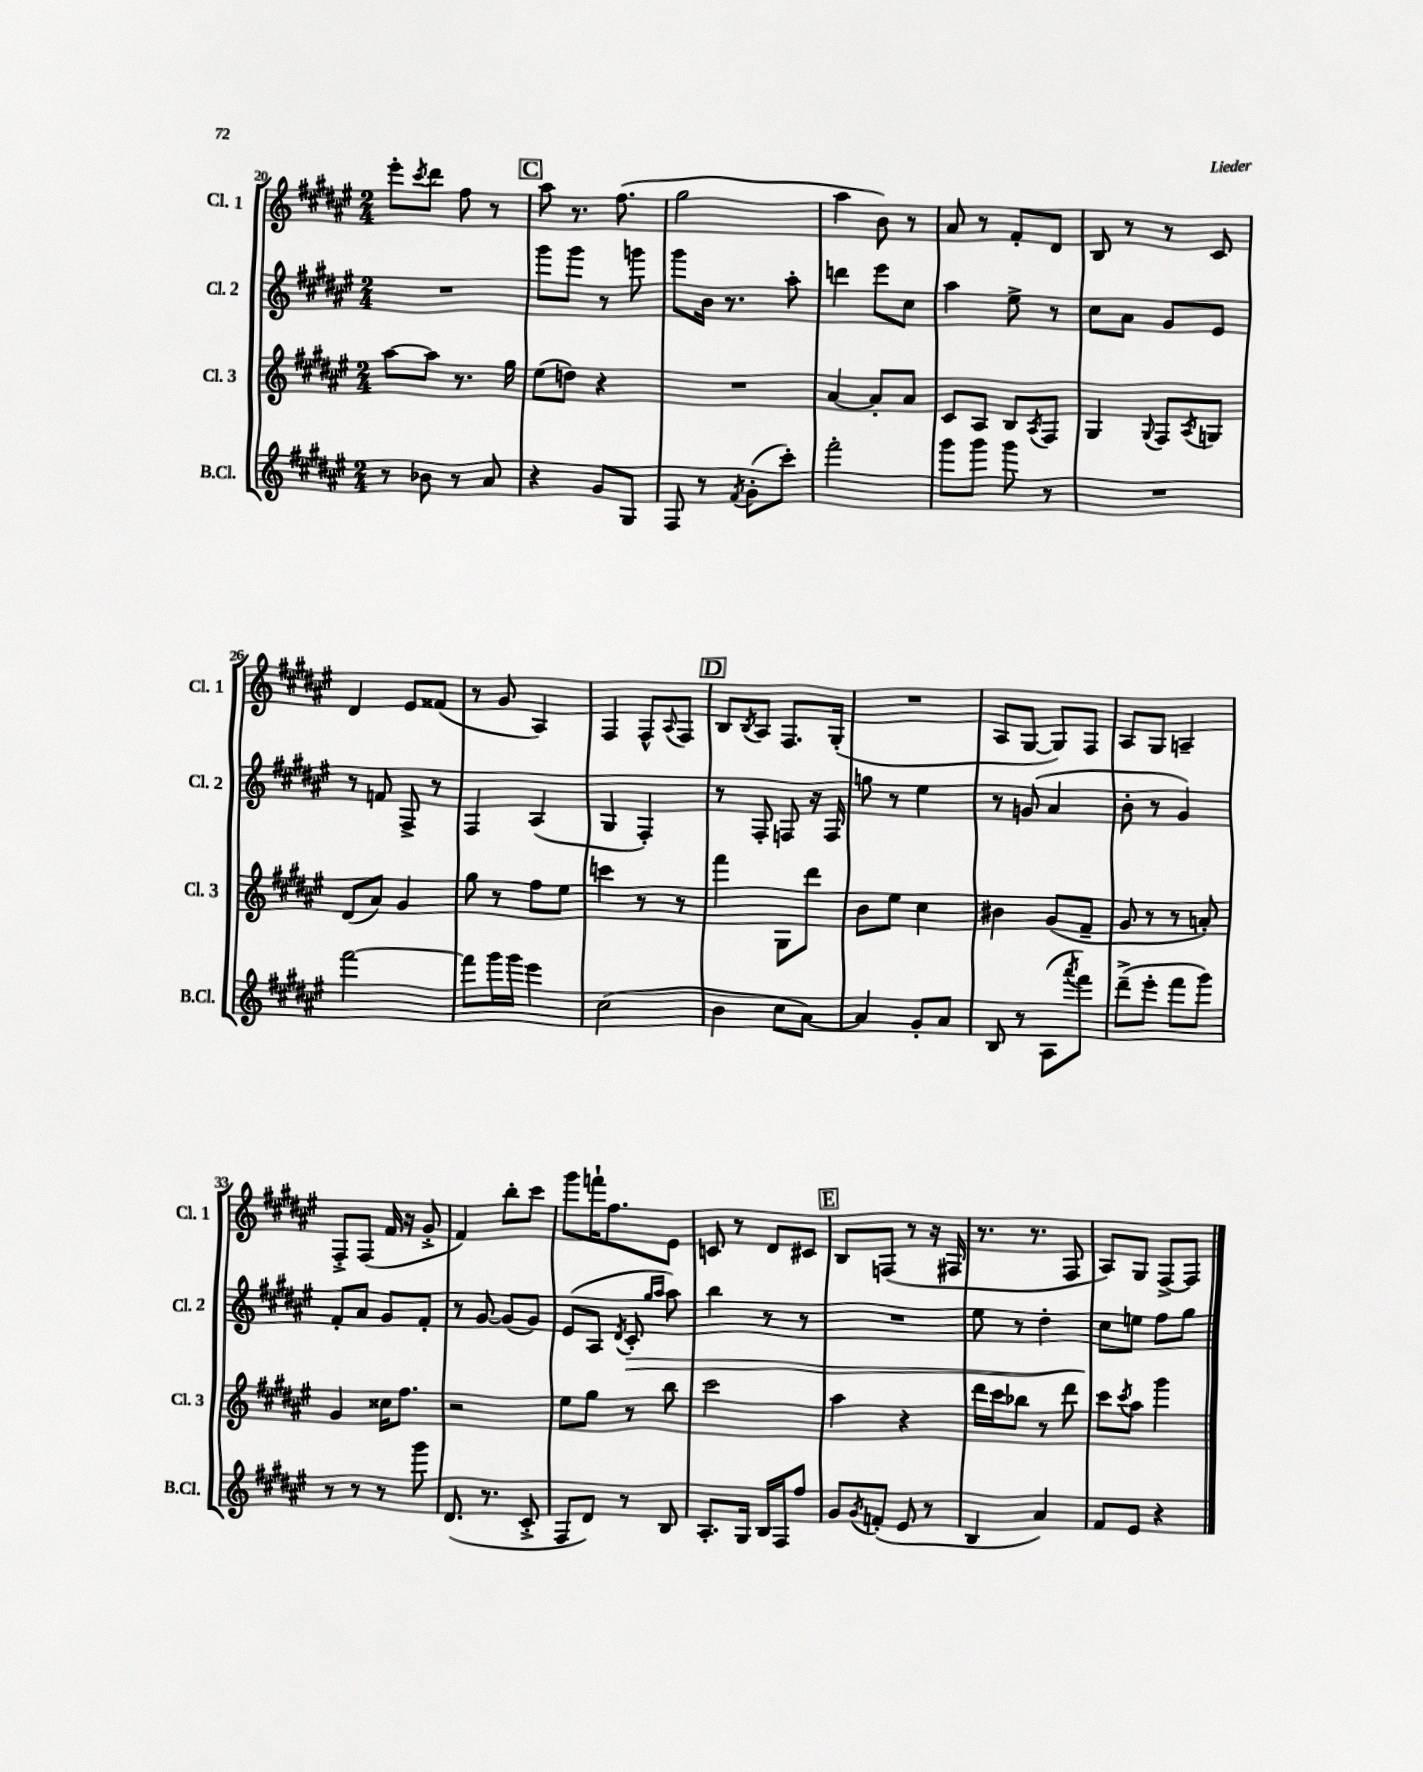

**kern	**kern	**kern	**kern
*staff4	*staff3	*staff2	*staff1
*clefG2	*clefG2	*clefG2	*clefG2
*k[f#c#g#d#a#e#]	*k[f#c#g#d#a#e#]	*k[f#c#g#d#a#e#]	*k[f#c#g#d#a#e#]
*M2/4	*M2/4	*M2/4	*M2/4
8r	[8aa#	2r	8eee#'
.	.	.	8qccc#
8b-	8aa#]	.	8ddd#
8r	8.r	.	8ff#
8a#	.	.	8r
.	16gg#	.	.
=	=	=	=
4r	(8ee#	8ggg#	8aa#
.	8dd)	8ggg#	8.r
8g#	4r	8r	.
.	.	.	(8.ff#
8G#	.	8ggg	.
=	=	=	=
8F#	2r	8ggg#	2gg#
8r	.	16b	.
.	.	8.r	.
8qf#	.	.	.
(8g#'	.	.	.
8ccc#')	.	8aa#'	.
=	=	=	=
2fff#'	[4a#	4ddd	4aa#
.	8a#']	8eee#	8b)
.	8a#	8cc#	8r
=	=	=	=
8ggg#	8c#	4aa#	8a#
8ggg#	8A#	.	8r
8ggg#	8B	8ee#^	8f#'
.	8qA#	.	.
8r	8F#	8r	8d#
=	=	=	=
2r	4G#	8cc#	8B
.	.	8a#	8r
.	8qqG#	.	.
.	8F#	8g#	8r
.	8qA#	.	.
.	8G	8e#	8c#
=	=	=	=
[2fff#	(8d#	8r	4d#
.	8a#)	8f	.
.	4g#	8F#^	8e#
.	.	8r	(8f##
=	=	=	=
8fff#]	8gg#	4F#	8r
16ggg#	8r	.	8g#
16ggg#	.	.	.
4eee#	8ff#	(4A#	4A#)
.	8ee#	.	.
=	=	=	=
(2cc#	4ccc	4G#	4F#
.	8r	4F#')	8F#^^
.	.	.	8qqA#
.	8r	.	8F#
=	=	=	=
4b	4fff#	8r	8B
.	.	.	8qB
.	.	8F#'	8A#
8cc#	8G#	8F	8.F#
[8a#)	8ddd#	16r	.
.	.	16F	(16G#'
=	=	=	=
4a#]	8b	8gg	2r
.	8ee#	8r	.
8g#'	4cc#	4ee#	.
8a#	.	.	.
=	=	=	=
8B	4b#	8r	8A#
8r	.	(8g	[8G#
(8A#	(8g#	4a#	8G#])
8qaaa#	.	.	.
8fff#)	8f#~	.	8F#
=	=	=	=
(8ddd#~^	8g#	8b'	8A#
8eee#'	8r	8r	8G#
8fff#	8r	4g#)	4A~
8ggg#)	8a')	.	.
=	=	=	=
8r	4g#	8f#'	8F#'^
8r	.	8a#	(8F#
8r	16cc##	8g#	16f#
.	8.ff#	.	16r
8ggg#	.	8f#'	8g#'^
=	=	=	=
(8.d#	2r	8r	4f#)
.	.	[8g#	.
8.r	.	.	.
.	.	(8g#]	8bb'
8c#'^	.	8g#)	8ccc#
=	=	=	=
8F#	8ee#	(8e#	8ggg#
8d#)	8gg#	8A#	16fff`
.	.	.	8.ff#
.	.	8qd#	.
8r	8r	8c#'	.
.	.	16qqgg#	.
.	.	16qqaa#	.
8B	8bb	8aa#)	8e#
=	=	=	=
8.A#'	2ccc#	4bb	8c
.	.	.	8r
16G#	.	.	.
16B	.	8r	8d#
16F#	.	.	.
8ff#	.	8r	8c#
=	=	=	=
8g#	4aa#	2r	8B
8qg#	.	.	.
(8f'	.	.	(8F
8e#	4r	.	8r
8r	.	.	16r
.	.	.	16F#
=	=	=	=
4B	16ddd#	8ee#	8.r
.	16ccc#	.	.
.	8bb-	8r	.
.	.	.	8.r
4a#)	8r	4dd#'	.
.	8ddd#	.	8F#
=	=	=	=
8f#	8ccc#	8cc#	8A#)
.	8qccc#	.	.
8e#	8aa#	8ee	8G#
4r	4ggg#	8ff#	[8F#^
.	.	8gg#	8F#]
==	==	==	==
*-	*-	*-	*-
